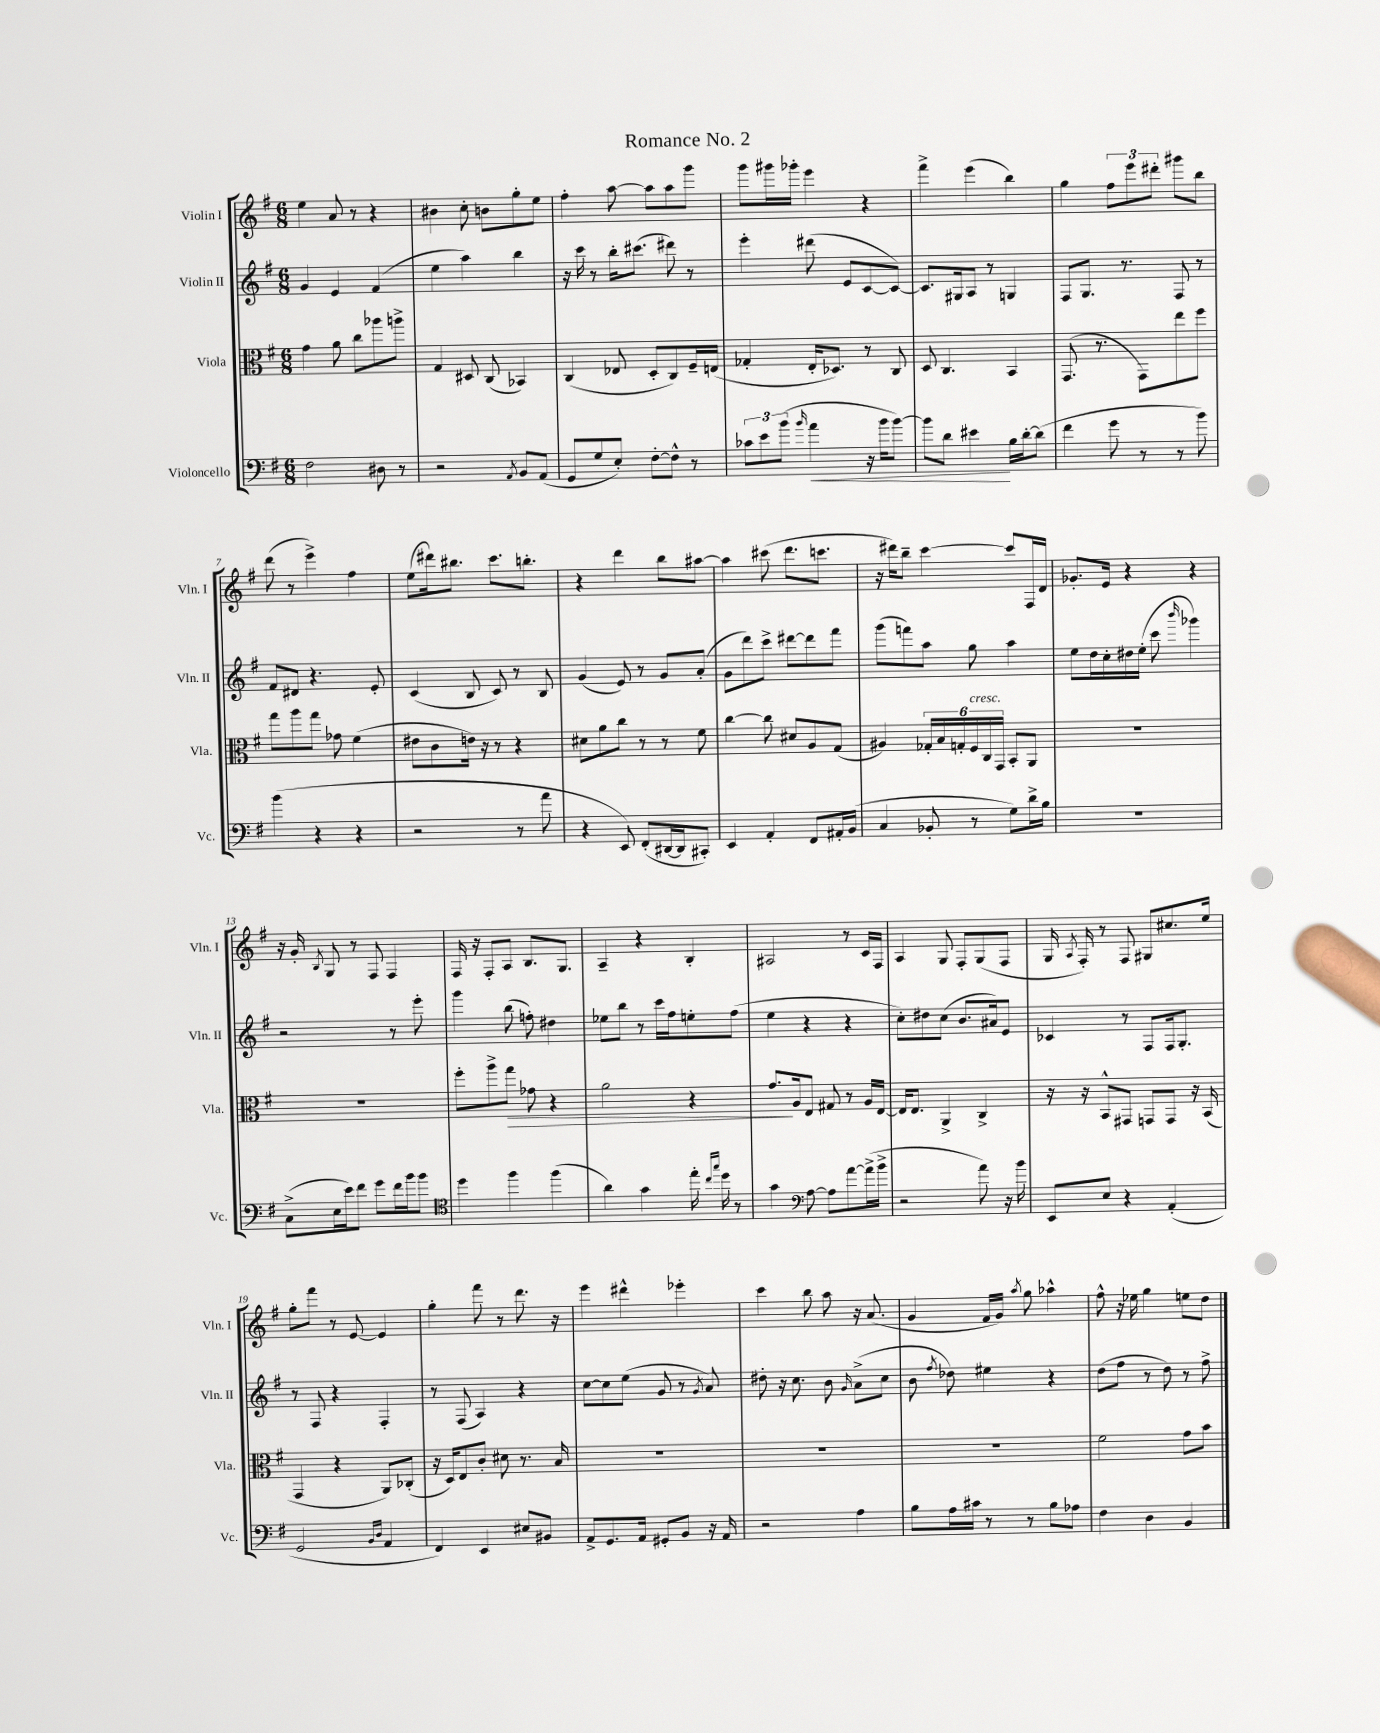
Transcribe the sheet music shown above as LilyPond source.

\header { title = "Romance No. 2" }
<<
\new StaffGroup <<
\new Staff = "s0" \with { instrumentName = "Violin I" shortInstrumentName = "Vln. I" } {
    \clef treble \key g \major \numericTimeSignature \time 6/8
    \autoBeamOff e''4 a'8 r8 r4 |
    bis'4 c''8-. b'8[ g''8-. e''8] |
    fis''4-. a''8~ a''8[ a''8 g'''8] |
    g'''8[ gis'''16 ges'''16]-. e'''4 r4 |
    fis'''4-> e'''4( b''4) |
    g''4 \tuplet 3/2 { fis''8[ e'''8 dis'''8]-. } gis'''8[ b''8] |
    d'''8( r8 e'''4->) fis''4 |
    e''8[( dis'''16) bis''8.] c'''8.[ b''8.]-. |
    r4 d'''4 b''8[ ais''8]~ |
    ais''4 cis'''8( d'''8.[ c'''8.] |
    r16 dis'''16[) b''8]-- c'''4~ c'''8[ fis16 d'16] |
    ges'8.[-. e'16] r4 r4 |
    r16 g'16-. \acciaccatura { b8 } g8 r8 fis8 fis4 |
    fis16 r16 fis8[-. a8] b8.[ g8.] |
    a4-- r4 b4-. |
    ais2 r8 c'16[ fis16] |
    a4 g8 fis8[-. g8( fis8] |
    g16 \acciaccatura { a8 } fis16-.) r8 fis8 gis8[ cis''8. e''16] |
    g''8[-. fis'''8] r8 e'8~ e'4 |
    g''4-. fis'''8 r8 d'''8. r16 |
    e'''4 dis'''4-^ ees'''4-. |
    c'''4 b''8 a''8 r16 a'8.( |
    g'4 fis'16[ g'16]) \acciaccatura { a''8 } g''8 aes''4-^ |
    fis''8-^ r16 ees''16 g''4 e''8[ d''8] \bar "|." |
}
\new Staff = "s1" \with { instrumentName = "Violin II" shortInstrumentName = "Vln. II" } {
    \clef treble \key g \major \numericTimeSignature \time 6/8
    \autoBeamOff g'4 e'4 fis'4( |
    e''4 a''4) b''4 |
    r16 c'''16 r8 b''16[-. cis'''8.]( dis'''8) r8 |
    e'''4-. dis'''8( e'8[ c'8~ c'8]~) |
    c'8.[ gis16 a8] r8 g4 |
    fis8[ g8.] r8. fis8 r8 |
    fis'8[ dis'8] r4. e'8-. |
    c'4( b8 c'8) r8 b8 |
    g'4( e'8) r8 g'8[ a'8]-.( |
    g'8[ d'''8) c'''8]-> dis'''8[~ dis'''8 fis'''8] |
    g'''8[( f'''8) a''8] g''8 a''4 |
    e''8[ d''16 c''16-. dis''16 e''16]-.( c'''8 \grace { b'''16 } ges'''4) |
    r2 r8 e'''8-. |
    g'''4 b''8( f''8-.) dis''4 |
    ees''8[ b''8] r8 c'''16[ fis''16 e''8-. fis''8]( |
    e''4 r4 r4 |
    c''8[-.) dis''8 c''8]( b'8.[ ais'16) e'8] |
    ces'4 r8 fis8[ fis16 g8.]-. |
    r8 fis8 r4 fis4-. |
    r8 fis8( a4) r4 |
    c''8[~ c''8 e''8]( g'8 r8 \acciaccatura { g'8 } a'8) |
    dis''8-. r16 c''8. b'8 \grace { g'16 } a'8[->( c''8] |
    b'8 \acciaccatura { fis''8 } des''8) eis''4 r4 |
    d''8[( fis''8] r8 d''8) r8 fis''8-> \bar "|." |
}
\new Staff = "s2" \with { instrumentName = "Viola" shortInstrumentName = "Vla." } {
    \clef alto \key g \major \numericTimeSignature \time 6/8
    \autoBeamOff g'4 a'8 c''8[ aes''8 a''8]-> |
    g4 dis8 c8( bes,4) |
    c4( ees8 d8[-. c8) fis16-- e16]( |
    ges4-. e16[-. des8.]) r8 c8 |
    d8 c4. b,4 |
    g,8.( r8. g,8[) e''8 fis''8] |
    g''8[ a''8 g''8] ges'8 fis'4( |
    eis'8[ c'8 e'16]) r16 r8 r4 |
    dis'8[ a'8 c''8] r8 r8 fis'8 |
    c''4~ c''8 dis'8[ a8 g8]( |
    ais4) \tuplet 6/4 { ges16[-. b16 g16-. fis16^\markup { \italic "cresc." } c16 g,16] } b,8[-. a,8] |
    R2. |
    R2. |
    fis''8[-. a''8-> g''8]\> ges'8 r4 |
    a'2 r4 |
    g'8.[\! a16 e8] gis8 r8 a16[ e16]~ |
    e16[ e8.] a,4-> c4-> |
    r16 r16 b,8[-^ gis,8] g,8[ g,8] r16 b,16( |
    g,4 r4 a,8[) ces8]-.( |
    r16 d16[) e8 c'8]-. dis'8 r8. b16 |
    R2. |
    R2. |
    R2. |
    fis'2 g'8[ b'8] \bar "|." |
}
\new Staff = "s3" \with { instrumentName = "Violoncello" shortInstrumentName = "Vc." } {
    \clef bass \key g \major \numericTimeSignature \time 6/8
    \autoBeamOff fis2 dis8 r8 |
    r2 \acciaccatura { a,8 } b,8[ a,8]( |
    g,8[ g8 e8]-.) fis8[~-. fis8]-^ r8 |
    \tuplet 3/2 { ces'8[ e'8 b'8]( } \grace { b'16 } a'4\< r16 b'16[ b'8]~) |
    b'8[ d'8] eis'4\! b16[ d'16~-. d'8]( |
    fis'4 g'8 r8 r8 b'8) |
    b'4( r4 r4 |
    r2 r8 a'8 |
    r4 e,8) fis,8[-.( dis,16~ dis,16 cis,8]-.) |
    e,4 a,4-. fis,8[ ais,16-. b,16]( |
    c4 bes,8-. r8 g8[) d'16-> b16] |
    R2. |
    c8[->( e16 e'16) fis'8] g'8[ fis'16 b'16 b'8] |
    \clef tenor d''4 fis''4 fis''4( |
    a'4) g'4 e''16-. \grace { c''16[ g''16] } d''16 r8 |
    g'4 \clef bass a8~ a8[ a'8~ a'16->( b'16]-> |
    r2 a'8) r16 b'16 |
    e,8[ e8] r4 a,4-.( |
    g,2 \grace { b,16[ d16] } a,4 |
    fis,4) e,4 eis8[ bis,8] |
    a,8[-> g,8. a,16] gis,8[-. b,8] r16 a,16 |
    r2 a4 |
    b8[ a16 cis'16] r8 r8 b8[ aes8] |
    fis4 d4 b,4 \bar "|." |
}
>>
>>
